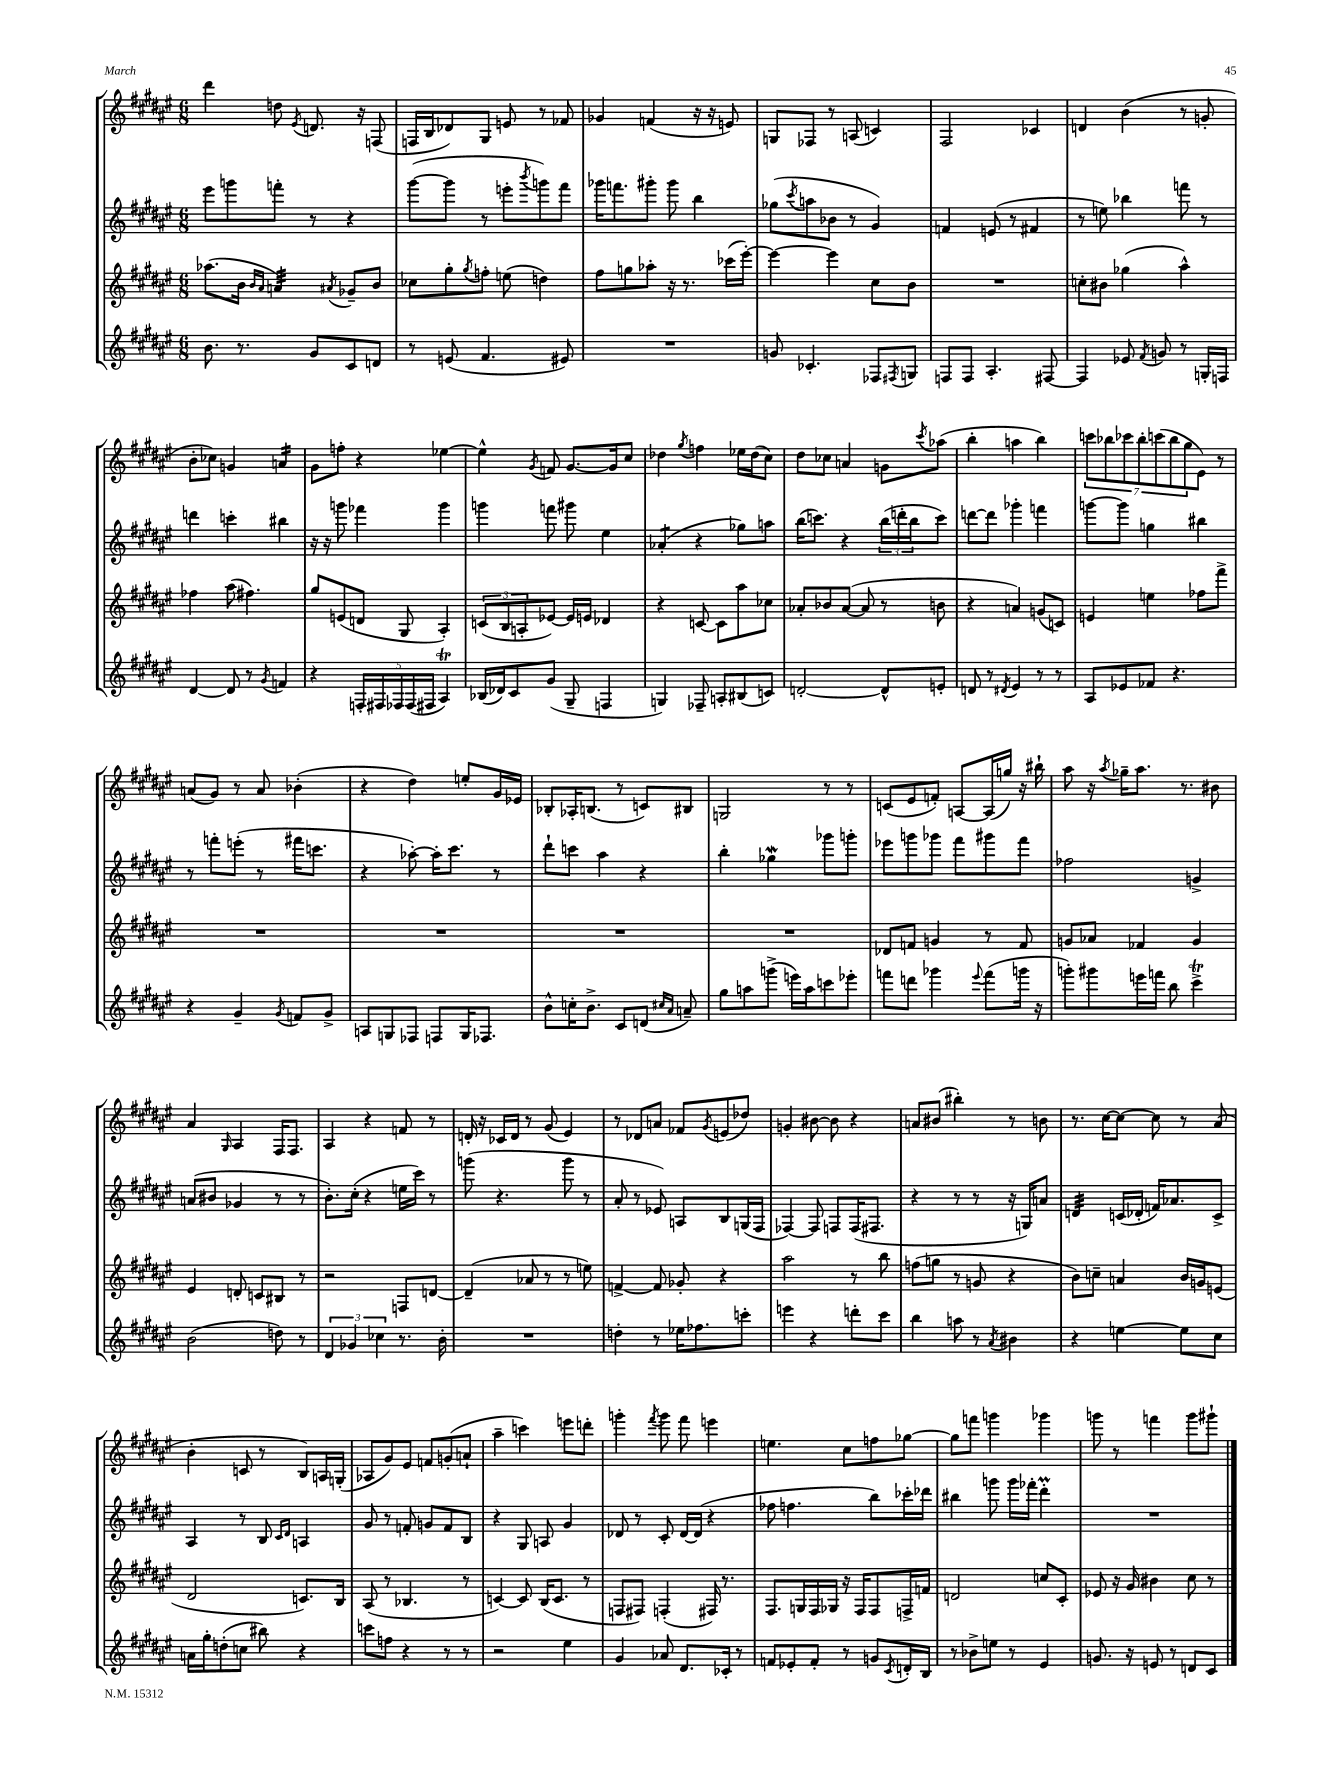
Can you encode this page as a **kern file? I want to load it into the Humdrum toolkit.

**kern	**kern	**kern	**kern
*staff4	*staff3	*staff2	*staff1
*clefG2	*clefG2	*clefG2	*clefG2
*k[f#c#g#d#a#e#]	*k[f#c#g#d#a#e#]	*k[f#c#g#d#a#e#]	*k[f#c#g#d#a#e#]
*M6/8	*M6/8	*M6/8	*M6/8
8.b	(8.aa-	8eee#	4ddd#
.	.	8ggg	.
8.r	16b	.	.
.	16qqb	.	.
.	16qqa#	.	.
.	4a)	8fff'	8dd
.	.	.	8qe#
8g#	.	8r	8.d
.	8qa#	.	.
8c#	8g-~	4r	.
.	.	.	16r
8d	8b	.	(8F
=	=	=	=
8r	8cc-	([8ggg#	16F
.	.	.	16B
(8e	8gg#'	8ggg#]	8d-)
.	8qgg#	.	.
4.f#	8ff'	8r	8G#
.	(8ee	8eee'	8e
.	.	8qbbb	.
.	4dd)	8ggg)	8r
8e#)	.	8fff#	8f-
=	=	=	=
2.r	8ff#	16ggg-	4g-
.	.	8.fff	.
.	8gg	.	.
.	8aa-'	8ggg#'	(4f
.	16r	8ggg#	.
.	8.r	.	.
.	.	4bb	16r
.	.	.	16r
.	(16ccc-	.	8e)
.	[16eee#')	.	.
=	=	=	=
8g	4eee#_	(8gg-	8G
.	.	8qccc#	.
4.c-'	.	8aa	8F-
.	4eee#]	8b-	8r
.	.	8r	(8A
8F-	8cc#	4g#)	4c)
8qF#	.	.	.
8G	8b	.	.
=	=	=	=
8F	2.r	4f	2F#
8F	.	.	.
4.A#'	.	(8e	.
.	.	8r	.
.	.	4f#	4c-
[8F#	.	.	.
=	=	=	=
4F#]	8cc'	8r	4d
.	8b#	8ee)	.
8e-	(4gg-	4bb-	(4b
8qf#	.	.	.
8g	.	.	.
8r	4aa#^^)	8fff	8r
16G'	.	8r	8g'
16F	.	.	.
=	=	=	=
[4d#	4ff-	4ddd	8b'
.	.	.	8cc-)
8d#]	(8aa#	4ccc'	4g
8r	4.ff#)	.	.
8qg#	.	.	.
4f	.	4bb#	4a
=	=	=	=
4r	8gg#	16r	8g#
.	.	16r	.
.	(8e	8ggg	8ff'
20F'	8d	4fff-	4r
20F#	.	.	.
20F-	.	.	.
.	8G#	.	.
(20F-	.	.	.
20F#	.	.	.
4A#)	4A#')	4ggg	[4ee-
=	=	=	=
(16B-	(12c	4ggg	4ee-^^]
16d-)	.	.	.
.	12B	.	.
8c#	.	.	.
.	12A'	.	.
.	.	.	8qg#
(8g#	[8e-)	8fff	8f
8G#~	16e-]	8ggg#	[8.g#
.	16e	.	.
4F	4d-	4ee#	.
.	.	.	16g#]
.	.	.	8cc#
=	=	=	=
4G)	4r	(4a-'	4dd-
.	.	.	8qgg#
8F-~	[8c	4r	4ff
8A'	8c]	.	.
(8B#	8aa#	8gg-)	16ee-
.	.	.	(16dd-
8c)	8cc-	8aa	8cc#)
=	=	=	=
[2d'	8a-'	(16bb	8dd#
.	.	8.ccc)	.
.	8b-	.	8cc-
.	([8a-	4r	4a
.	8a-]	.	.
8d^^]	8r	(24bb	8g
.	.	24ddd'	.
.	.	24bb	.
.	.	.	8qccc#
8e'	8b	8ccc)	(8aa-
=	=	=	=
8d	4r	[8ddd	4bb'
8r	.	8ddd]	.
8qd#	.	.	.
4e#	4a)	4ggg-'	4aa
8r	(8g	4fff	4bb)
8r	8c)	.	.
=	=	=	=
8A#	4e	[8ggg	14ccc
.	.	.	14bb-
8e-	.	8ggg]	.
.	.	.	14ccc-
.	.	.	14bb-'
8f-	4ee	4gg	.
.	.	.	(14ccc
.	.	.	14bb-
4.r	.	.	.
.	.	.	14gg#
.	8ff-	4bb#	8e#)
.	8fff#^	.	8r
=	=	=	=
4r	2.r	8r	(8a
.	.	8fff'	8g#)
4g#~	.	(8eee'	8r
.	.	8r	8a
8qg#	.	.	.
8f	.	16fff#	(4b-'
.	.	8.ccc	.
8g#^	.	.	.
=	=	=	=
8A	2.r	4r	4r
8G	.	.	.
8F-	.	[8aa-')	4dd#)
8F	.	16aa-']	.
.	.	8.ccc#	.
16G	.	.	8ee'
8.F-	.	.	.
.	.	8r	16g#
.	.	.	16e-
=	=	=	=
8b^^	2.r	8ddd#`	8B-'
16cc'	.	8ccc	16A-'
8.b^	.	.	(8.B
.	.	4aa#	.
8c#	.	.	8r
(8d	.	4r	8c)
16qqcc#	.	.	.
16qqa#	.	.	.
8a~)	.	.	8B#
=	=	=	=
8gg#	2.r	4bb'	2G
8aa	.	.	.
(8ggg^	.	4gg-	.
16eee)	.	.	.
16aa	.	.	.
8ccc	.	8ggg-	8r
8eee-'	.	8ggg'	8r
=	=	=	=
8fff	8d-	8eee-	(8c
8ddd	8f	8ggg	8e#
4ggg-	4g	8ggg-	8f')
.	.	8fff#	[8A
8qqeee#	.	.	.
(8fff	8r	8ggg#	(16A]
.	.	.	16gg)
16ggg	8f	8fff#	16r
16r	.	.	16bb#`
=	=	=	=
8ggg')	8g	2ff-	8aa#
8ggg#	8a-	.	16r
.	.	.	8qaa#
.	.	.	16gg-~
16eee	4f-	.	8.aa#
16fff	.	.	.
8bb	.	.	.
.	.	.	8.r
4ccc#^	4g	4g^	.
.	.	.	8b#
=	=	=	=
(2b	4e#	(8a	4a#
.	.	8b#	.
.	.	.	16qqG#
.	8d'	4g-	4A#
.	8c	.	.
8dd)	8B#	8r	16F#
.	.	.	8.F#
8r	8r	8r	.
=	=	=	=
6d#	2r	8.b')	4A#
6g-	.	.	.
.	.	(16cc#'	.
.	.	4r	4r
6cc-	.	.	.
8.r	8F	16ee	8f
.	.	16ccc#)	.
.	[8d	8r	8r
16b'	.	.	.
=	=	=	=
2.r	(4d~]	(8ggg	16d'
.	.	.	16r
.	.	4.r	16c-
.	.	.	16d
.	8a-	.	8r
.	8r	.	(8g#
.	8r	8ggg	4e#)
.	8ee)	8r	.
=	=	=	=
4dd'	[4f^	8a#'	8r
.	.	8r	8d-
8r	8f]	8e-)	8a
16ee-	8g-'	8A	8f-
8.ff-	.	.	.
.	.	.	8qg#
.	4r	8B	(8e
8ccc'	.	(16G	8dd-)
.	.	16F#	.
=	=	=	=
4eee	2aa#	[4F-)	4g'
4r	.	8F-]	[8b#
.	.	8F	8b#]
8ddd'	8r	(16F	4r
.	.	8.F#	.
8ccc#	8bb	.	.
=	=	=	=
4bb	(8ff	4r	8a
.	8gg	.	(8b#
8aa	8r	8r	4bb#')
8r	8g	8r	.
8qa#	.	.	.
4b#	4r	16r	8r
.	.	16G)	.
.	.	8a	8b
=	=	=	=
4r	8b)	4d	8.r
.	8cc~	.	.
.	.	.	[16cc#
[4ee	4a	(16c	8cc#_
.	.	16d-'	.
.	.	16f)	8cc#]
.	.	8.a-	.
8ee]	16b	.	8r
.	16g	.	.
8cc#	(8e	8c^	(8a#
=	=	=	=
16a	2d#	4A#	4b'
16gg#'	.	.	.
(8dd'	.	.	.
8cc	.	8r	8c
8bb#)	.	8B	8r
.	.	16qqc#	.
.	.	16qqd#	.
4r	8.c)	4A	8B)
.	.	.	16A
.	16B	.	(16G'
=	=	=	=
8ccc	(8A#	8g#	8A-
8ff	8r	8r	8g#)
4r	4.B-	8f'	8e#
.	.	8g	8f
8r	.	8f	(8g'
8r	8r	8B	8a`
=	=	=	=
2r	[4c)	4r	4aa#~
.	8c]	8G#	4ccc)
.	(16B	8A	.
.	8.c	.	.
4ee#	.	4g#	8eee
.	8r	.	8ddd'
=	=	=	=
4g#	8F	8d-	4ggg'
.	8F#)	8r	.
.	.	.	8qfff#
8a-	(4F'	8c#'	8ggg
8.d#	.	[16d-	8fff#
.	.	(16d-]	.
.	16F#)	4r	4eee
16c-'	8.r	.	.
8r	.	.	.
=	=	=	=
8f	8.F#	8ff-	4.ee
8e-'	.	4.ff	.
.	16G	.	.
8f'	16F#	.	.
.	16G-	.	.
8r	16r	.	8cc#
.	16F#	.	.
8g	8F#	8bb)	8ff
8qc#	.	.	.
16d'	16F^	16ccc-'	[8gg-
16B	16f	16ddd-	.
=	=	=	=
8r	2d	4bb#	8gg-]
8b-^	.	.	8fff
8ee	.	8ggg	4ggg
8r	.	16ggg	.
.	.	16fff-'	.
4e#	8cc	4ddd#'	4ggg-
.	8c#'	.	.
=	=	=	=
8.g	8e-	2.r	8ggg
.	16r	.	8r
16r	16g#	.	.
8e	4b#	.	4fff
8r	.	.	.
8d	8cc#	.	8ggg
8c#	8r	.	8ggg#`
==	==	==	==
*-	*-	*-	*-
